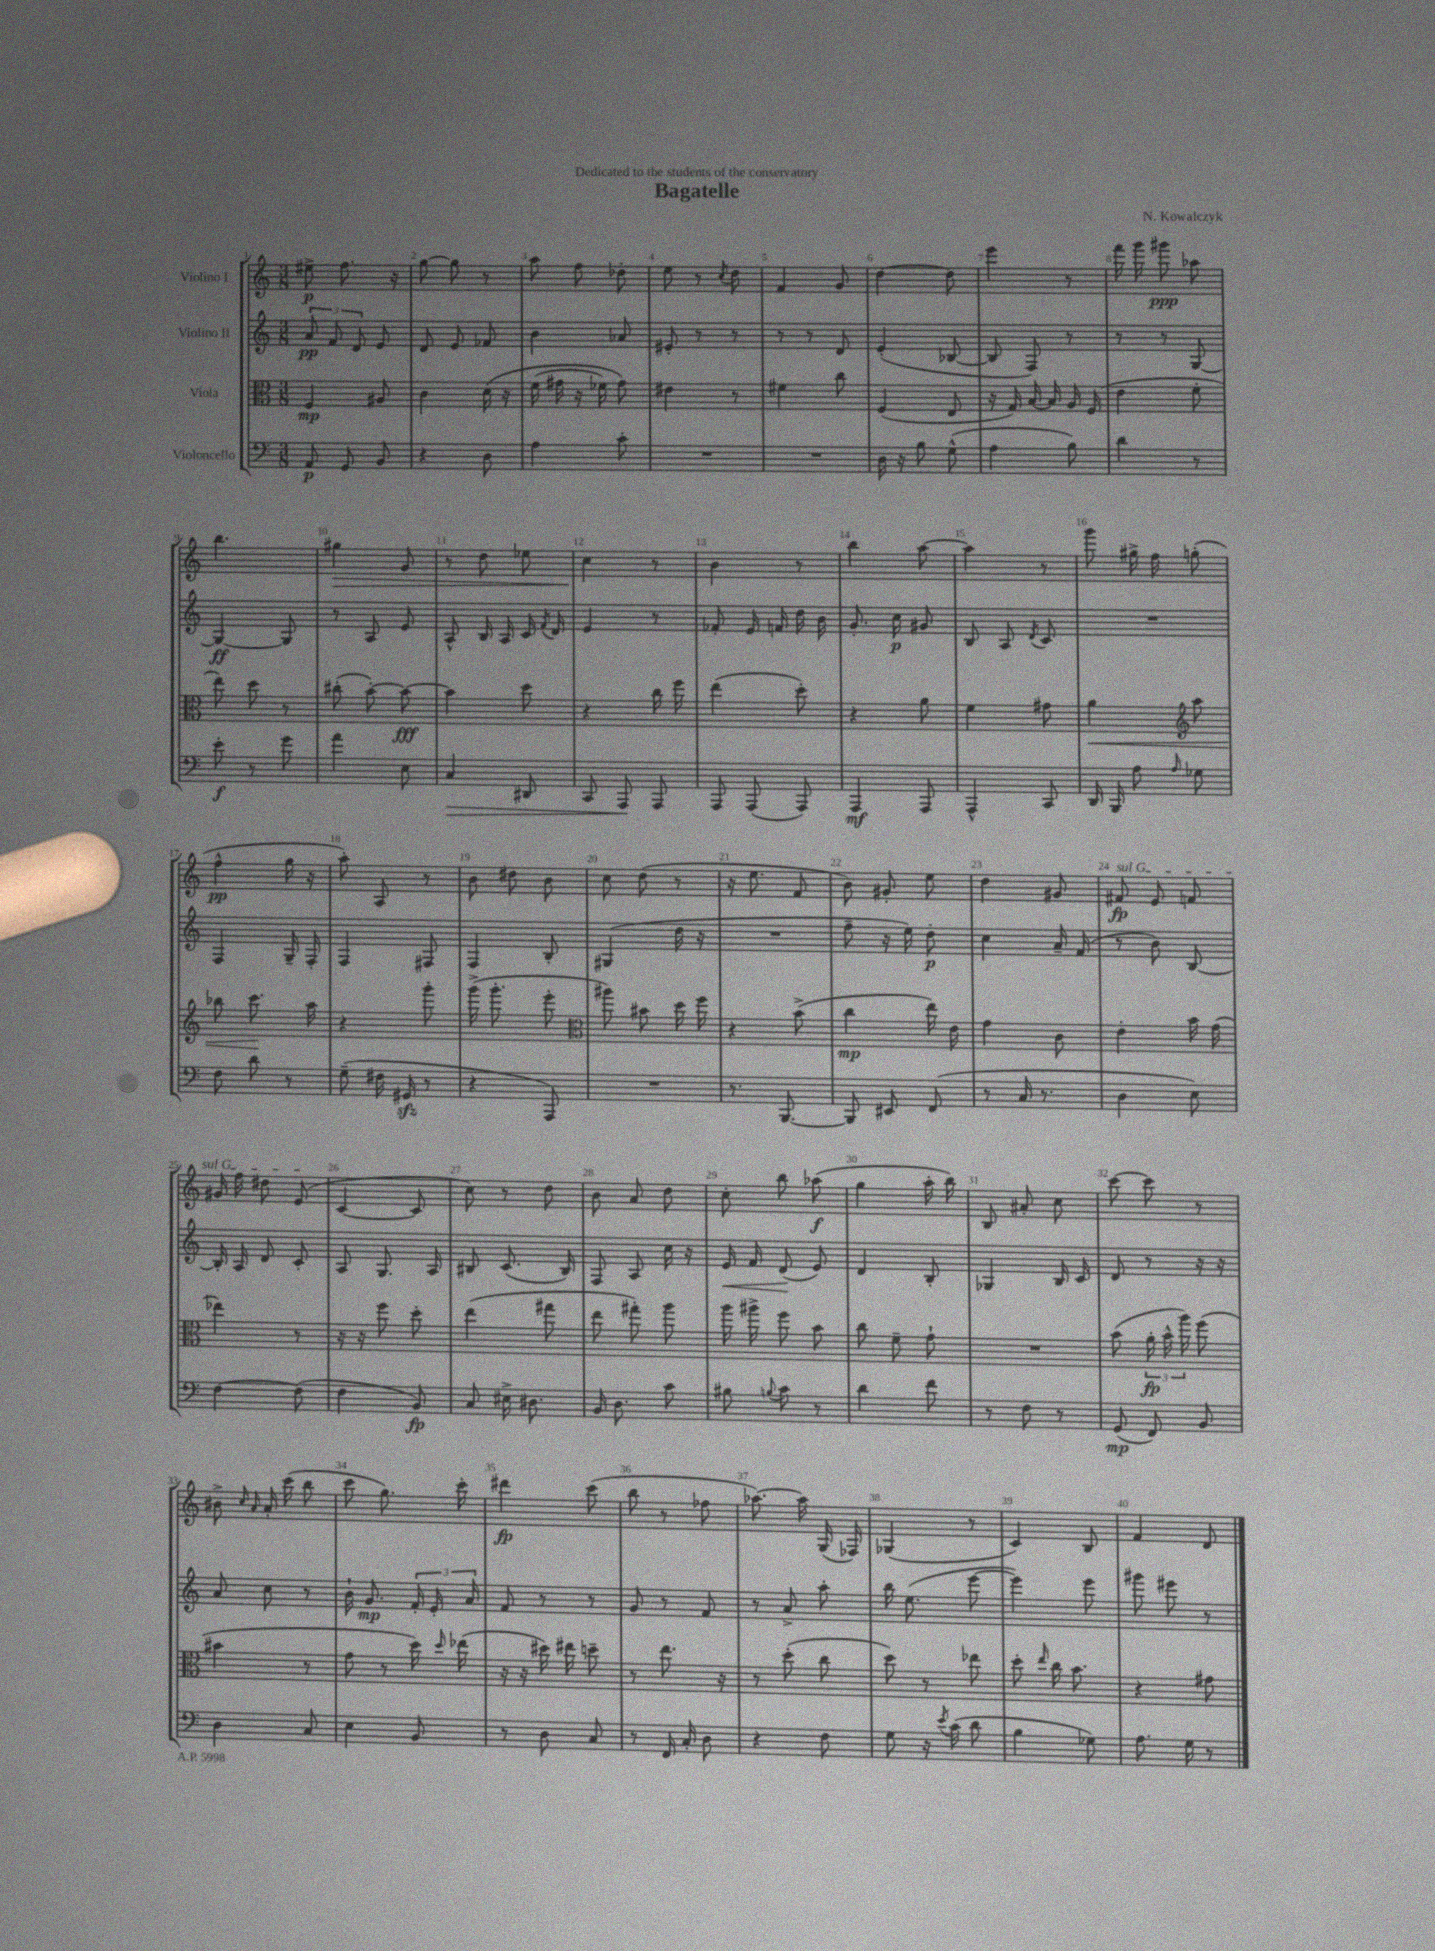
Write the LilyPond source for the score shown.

\header { title = "Bagatelle" composer = "N. Kowalczyk" dedication = "Dedicated to the students of the conservatory" }
<<
\new StaffGroup <<
\new Staff = "s0" \with { instrumentName = "Violino I" } {
    \clef treble \key c \major \numericTimeSignature \time 3/8
    \autoBeamOff eis''8->\p f''8. r16 |
    g''8~ g''8 r8 |
    a''8 f''8 des''8-. |
    e''8 r8 \acciaccatura { c''8 } d''8 |
    f'4 g'8 |
    d''4~ d''8 |
    e'''4 r8 |
    f'''16 g'''16 gis'''8\ppp aes''8 |
    b''4. |
    gis''4\> g'8 |
    r8 d''8 ees''8 |
    c''4\! r8 |
    b'4 r8 |
    b''4 a''8~ |
    a''4 r8 |
    g'''8 gis''16-> f''16 g''8-.( |
    f''4-^\pp g''16 r16 |
    a''8-.) a8 r8 |
    b'8 dis''8 b'8 |
    c''8 d''8( r8 |
    r16 e''8. f'8 |
    b'8) gis'8-. e''8 |
    d''4 gis'8 |
    \once \override TextSpanner.bound-details.left.text = \markup { \italic "sul G" } fis'8\fp\startTextSpan e'8 f'8 |
    gis'16 f''16 dis''8 e'8\stopTextSpan( |
    c'4~ c'8 |
    c''8) r8 d''8 |
    b'8 a'8 d''8 |
    c''8-. b''8 aes''8\f( |
    g''4 a''16-. b''16) |
    b8 ais'8-. c''8 |
    c'''8~ c'''8 r8 |
    bis'8-> \grace { c''16 a'16 } a'16-. c'''16( b''8 |
    c'''8 g''8.) c'''16-. |
    dis'''4\fp c'''8( |
    b''8 r8 fes''8 |
    aes''8.~) aes''16 g16( fes16) |
    ges4( r8 |
    c'4) b8 |
    f'4 d'8 \bar "|." |
}
\new Staff = "s1" \with { instrumentName = "Violino II" } {
    \clef treble \key c \major \numericTimeSignature \time 3/8
    \autoBeamOff \tuplet 3/2 { a'8\pp f'8 d'8 } e'8 |
    d'8 e'8 fes'8 |
    b'4 aes'8 |
    eis'8-. r8 r8 |
    r8 r8 d'8 |
    e'4-.( bes8~ |
    bes8 f8) r8 |
    r8 r8 g8~ |
    g4~\ff g8 |
    r8 a8 e'8 |
    a8-^ b16 a16 c'16 \acciaccatura { f'8 } d'16 |
    e'4 r8 |
    fes'8-. e'16 f'16 d''16 b'16 |
    g'8.-. c''16\p gis'8 |
    b8 a8 \acciaccatura { d'8 } c'8 |
    R4. |
    f4 g16-- f16-. |
    f4 fis8 |
    f4 b8-. |
    gis4( d''16 r16 |
    R4. |
    f''8-- r16 e''16) d''8-.\p |
    c''4 a'16-- f'16( |
    r8 b'8) b8~ |
    b16-. a16 d'8 c'8-. |
    a8 g8. a16 |
    bis8 c'8.( bis16) |
    f8 a8 c''16 r16 |
    e'16\< f'16 d'8\!( e'8) |
    d'4 b8-. |
    ges4 b16 c'16 |
    d'8 r8 r16 r16 |
    a'8 c''8 r8 |
    b'16-! g'8.\mp \tuplet 3/2 { f'16-. e'16-. a'16 } |
    f'8 r8 r8 |
    g'8 r8 f'8 |
    r8 a'8-> a''8-. |
    b''16 e''8.( e'''8~ |
    e'''4) e'''8 |
    gis'''8 eis'''8 r8 \bar "|." |
}
\new Staff = "s2" \with { instrumentName = "Viola" } {
    \clef alto \key c \major \numericTimeSignature \time 3/8
    \autoBeamOff f4\mp ais8 |
    c'4 d'16\( r16 |
    f'16( gis'16 r16 fes'16) gis'8\) |
    eis'4 r8 |
    fis'4 c''8 |
    f4( e8 |
    r16 g16) b16~ b16 a16 f16( |
    e'4 f'8-. |
    e''8) d''8 r8 |
    cis''8-.( b'8~-.) b'8~\fff |
    b'4 d''8 |
    r4 c''16 f''16 |
    e''4( d''8-.) |
    r4 a'8 |
    f'4 gis'8 |
    a'4\< \clef treble a''8 |
    bes''8 c'''8.\! a''16 |
    r4 g'''8-. |
    g'''16->( g'''8.-. e'''8-. |
    \clef alto ais''8) bis'8 d''16 f''16 |
    r4 b'8->( |
    c''4\mp e''16) e'16 |
    g'4 c'8 |
    e'4-. b'16 g'16( |
    ees''4) r8 |
    r16 r16 f''8 d''8-. |
    e''4( gis''8 |
    e''8 gis''8-.) a''8 |
    a''16 ais''16-> f''8 b'8 |
    c''8 f'8-- g'8-! |
    R4. |
    b'8( \tuplet 3/2 { a'16-.\fp b'16-^ a''16) } f''8( |
    bis'4 r8 |
    g'8 r8 d''16) \grace { d''16 } ees''16( |
    r16 r16 dis''16) eis''16 d''8-- |
    r8 e''8. r16 |
    r8 d''8-.( c''8 |
    d''8) r8 ees''8 |
    d''8-. \grace { e''16 } c''16 b'8. |
    r4 gis'8 \bar "|." |
}
\new Staff = "s3" \with { instrumentName = "Violoncello" } {
    \clef bass \key c \major \numericTimeSignature \time 3/8
    \autoBeamOff a,8\p g,8 b,8 |
    r4 d8 |
    a4 c'8-. |
    R4. |
    R4. |
    d16 r16 b8 g8-^( |
    a4 b8) |
    d'4 r8 |
    e'8-.\f r8 g'8 |
    a'4 e8 |
    c4\> dis,8 |
    c,8 a,,8\! a,,8 |
    a,,8 a,,8( a,,8) |
    a,,4\mf a,,8 |
    a,,4-^ c,8 |
    d,16 b,,16 a8 \grace { a16 } ges8 |
    f8 d'8 r8 |
    g8--( fis16 gis,16\sfz r8 |
    r4 a,,8) |
    R4. |
    r8. b,,8.~ |
    b,,8 eis,8 f,8( |
    r8 c16 r8. |
    d4 e8) |
    f4~ f8( |
    f4 b,8\fp) |
    c8 eis16-> dis8. |
    b,16 d8. c'8 |
    bis8 \appoggiatura { b8 } c'8 r8 |
    d'4 f'8 |
    r8 f8 r8 |
    g,8\mp( f,8) b,8 |
    d4 c8 |
    e4 b,8 |
    r8 d8 c8 |
    r8 f,16 c16-. d8 |
    r4 f8 |
    g8 r16 \acciaccatura { e'8 } c'16( d'8 |
    b4 ges8) |
    a8. g16 r8 \bar "|." |
}
>>
>>
\layout { \context { \Score \override BarNumber.break-visibility = ##(#f #t #t) barNumberVisibility = #all-bar-numbers-visible } }
